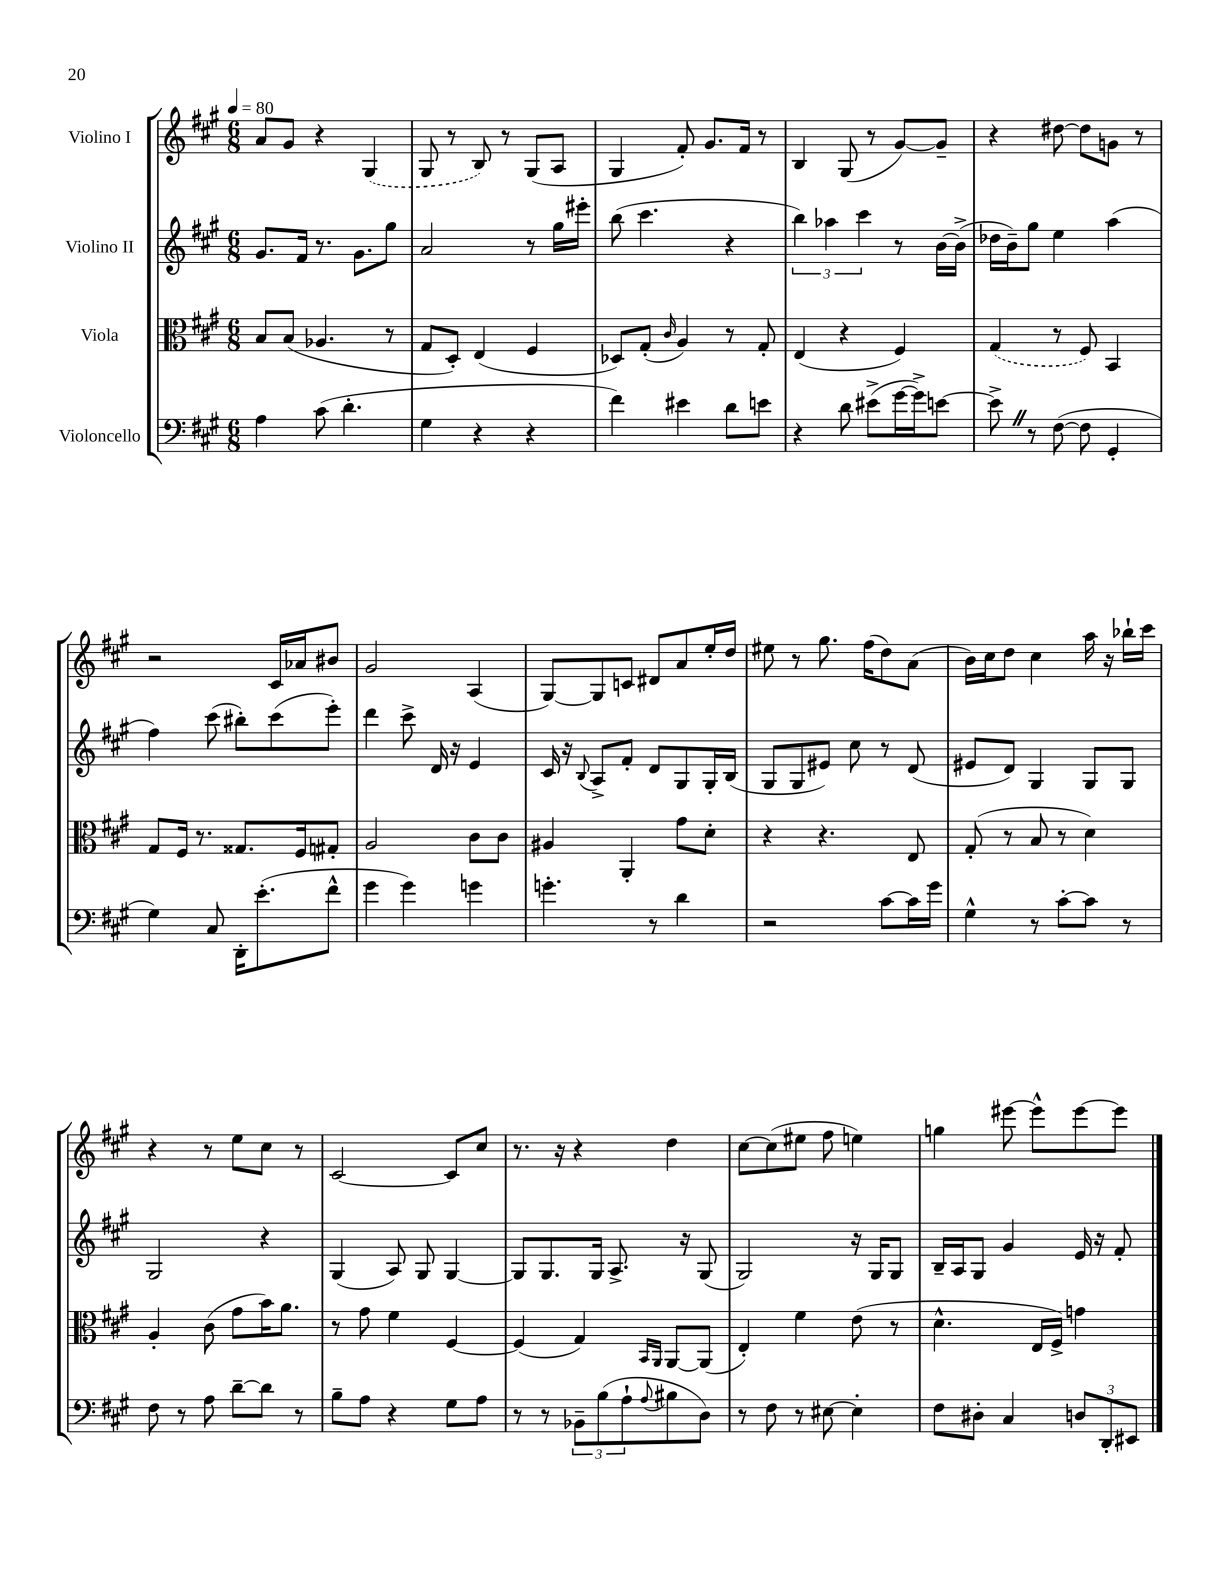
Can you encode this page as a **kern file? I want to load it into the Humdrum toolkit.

**kern	**kern	**kern	**kern
*part4	*part3	*part2	*part1
*staff4	*staff3	*staff2	*staff1
*I"Violoncello	*I"Viola	*I"Violino II	*I"Violino I
*clefF4	*clefC3	*clefG2	*clefG2
*k[f#c#g#]	*k[f#c#g#]	*k[f#c#g#]	*k[f#c#g#]
*M6/8	*M6/8	*M6/8	*M6/8
*MM80	*MM80	*MM80	*MM80
=1	=1	=1	=1
4A\	8B/L	8.g#/L	8a/L
.	(8B/J	.	8g#/J
.	.	16f#/Jk	.
(8c#\	4.A-X/	8.r	4r
4.d'\	.	.	.
.	.	8.g#\L	.
.	.	.	(4G#/
.	8r	8gg#\J	.
=2	=2	=2	=2
4G#\	8G#/L	2a/	8G#/
.	8D'/J)	.	8r
4r	(4E/	.	8B/)
.	.	.	8r
4r	4F#/	8r	(8G#/L
.	.	16gg#\LL	8A/J
.	.	16eee#X'\JJ	.
=3	=3	=3	=3
4f#\)	8D-X/L)	(8bb\	4G#/
.	(8G#'/J	4.ccc#\	.
.	16qqc#/	.	.
4e#X\	4A/)	.	8f#'/)
.	.	.	8.g#/L
8d\L	8r	4r	.
.	.	.	16f#/Jk
8en\J	8G#'/	.	8r
=4	=4	=4	=4
4r	(4E/	6bb\)	4B/
.	.	6aa-X\	.
8d\	4r	.	(8G#/
.	.	6ccc#\	.
(8e#X^\L	.	.	8r
[16g#\L	4F#/)	8r	[8g#/L)
16g#^\J])	.	.	.
[8en\J	.	[16b\LL	8g#~/J]
.	.	(16b^\JJ]	.
=5	=5	=5	=5
8e^Z\]	(4G#/	16dd-X\LL	4r
.	.	16b~\J)	.
8r	.	8gg#\J	.
([8F#\	8r	4ee\	[8dd#X\
8F#\]	8F#/)	.	8dd#\L]
4GG#'/	4BB/	(4aa\	8gn\J
.	.	.	8r
!!LO:LB:g=z
=6	=6	=6	=6
4G#\)	8G#/L	4ff#\)	2r
.	16F#/Jk	.	.
.	8.r	.	.
8C#/	.	(8ccc#\	.
16DD'\KL	8.G##X/L	8bb#X'\L)	.
(8.e'\	.	.	.
.	.	(8ccc#\	16c#/LL
.	16F#/k	.	16a-X/J
8f#^^\J	8G#X'/J	8eee'\J)	8b#X/J
=7	=7	=7	=7
4g#\	2A/	4ddd\	2g#/
4g#\)	.	8ccc#^\	.
.	.	16d/	.
.	.	16r	.
4gn\	8c#\L	4e/	(4A/
.	8c#\J	.	.
=8	=8	=8	=8
4.gn'\	4A#X/	16c#/	[8G#/L)
.	.	16r	.
.	.	8qqB/	.
.	.	8A^/L	8G#/]
.	4AA'/	8f#'/J	8cn/J
8r	.	8d/L	8d#X/L
4d\	8g#\L	8G#/	8a/
.	8d'\J	16G#'/L	16ee'/L
.	.	(16B/JJ	16dd/JJ
=9	=9	=9	=9
2r	4r	8G#/L	8ee#X\
.	.	8G#/	8r
.	4.r	8e#X/J)	8.gg#\
.	.	8cc#\	.
.	.	.	(16ff#\KL
[8c#\L	.	8r	8dd\)
16c#\L]	8E/	(8d/	(8a\J
16g#\JJ	.	.	.
=10	=10	=10	=10
4G#^^\	(8G#'/	8e#X/L	16b\LL)
.	.	.	16cc#\J
.	8r	8d/J)	8dd\J
8r	8B/	4G#/	4cc#\
[8c#'\L	8r	.	.
8c#\J]	4d\)	8G#/L	16aa\
.	.	.	16r
8r	.	8G#/J	16bb-X`\LL
.	.	.	16ccc#\JJ
!!LO:LB:g=z
=11	=11	=11	=11
8F#\	4A'/	2G#/	4r
8r	.	.	.
8A\	(8c#\	.	8r
[8d~\L	8g#\L	.	8ee\L
8d\J]	16b\K)	4r	8cc#\J
.	8.a\J	.	.
8r	.	.	8r
=12	=12	=12	=12
8B~\L	8r	(4G#/	[2c#/
8A\J	8g#\	.	.
4r	4f#\	8A/)	.
.	.	8G#/	.
8G#\L	[4F#/	[4G#/	8c#/L]
8A\J	.	.	8cc#/J
=13	=13	=13	=13
8r	(4F#/]	8G#/L]	8.r
8r	.	8.G#/	.
.	.	.	16r
12BB-X~\L	4G#/)	.	4r
.	.	16G#/Jk	.
(12B\	.	.	.
.	.	8.A^/	.
12A`\	.	.	.
.	16qqBB/LL	.	.
8qqA/	16qqAA/JJ	.	.
8B#X\	[8AA/L	.	4dd\
.	.	16r	.
8D\J)	(8AA/J]	(8G#/	.
=14	=14	=14	=14
8r	4E'/)	2G#/)	[8cc#\L
8F#\	.	.	(8cc#\]
8r	4f#\	.	8ee#X\J
[8E#X\	.	.	8ff#\
4E#'\]	(8e\	16r	4een\)
.	.	16G#/KL	.
.	8r	8G#/J	.
=15	=15	=15	=15
8F#\L	4.d^^\	16B~/LL	4ggn\
.	.	16A/J	.
8D#X'\J	.	8G#/J	.
4C#/	.	4g#/	[8eee#X\
.	16E/LL	.	8eee#^^\L]
.	16F#^/JJ)	.	.
12Dn/L	4gn\	16e/	[8eee#\
.	.	16r	.
12DD'/	.	.	.
.	.	8f#'/	8eee#\J]
12EE#X/J	.	.	.
==	==	==	==
*-	*-	*-	*-
